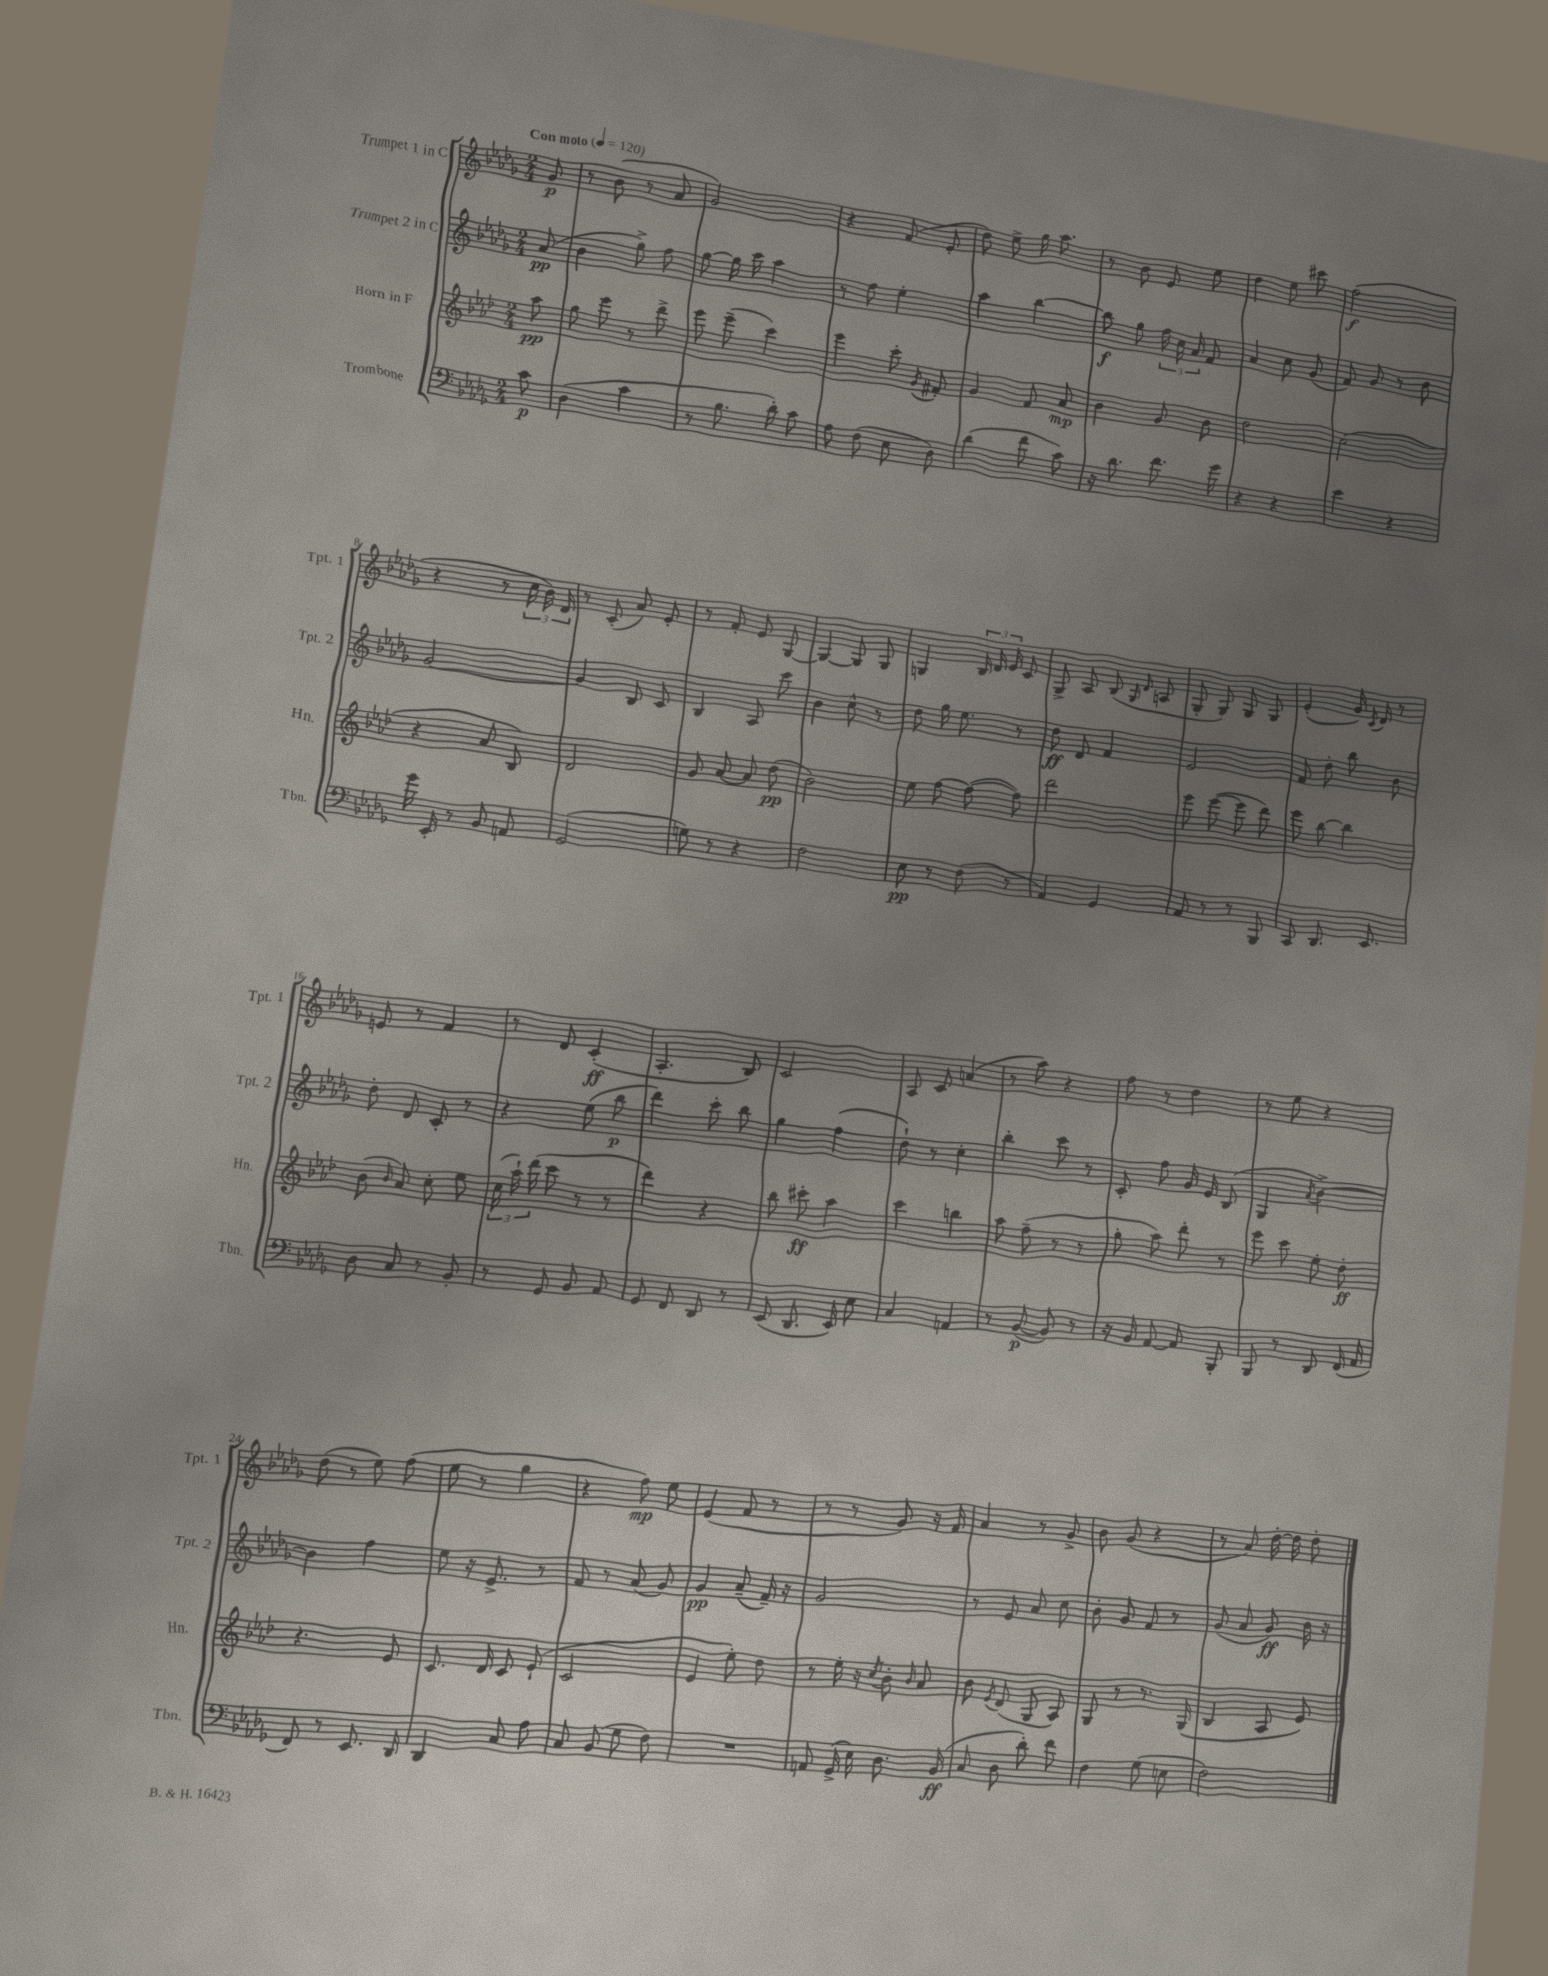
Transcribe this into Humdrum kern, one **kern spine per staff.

**kern	**dynam	**kern	**dynam	**kern	**dynam	**kern	**dynam
*part4	*part4	*part3	*part3	*part2	*part2	*part1	*part1
*staff4	*staff4	*staff3	*staff3	*staff2	*staff2	*staff1	*staff1
*I"Trombone	*	*I"Horn in F	*	*I"Trumpet 2 in C	*	*I"Trumpet 1 in C	*
*I'Tbn.	*	*I'Hn.	*	*I'Tpt. 2	*	*I'Tpt. 1	*
*clefF4	*	*clefG2	*	*clefG2	*	*clefG2	*
*k[b-e-a-d-g-]	*	*k[b-e-a-d-]	*	*k[b-e-a-d-g-]	*	*k[b-e-a-d-g-]	*
*M2/4	*	*M2/4	*	*M2/4	*	*M2/4	*
*MM120	*	*MM120	*	*MM120	*	*MM120	*
=	=	=	=	=	=	=	=
!	!	!	!	!	!	!LO:TX:a:B:t=Con moto	!
8c\	p	8aa-\	pp	(8a-/	pp	8g-/	p
=1	=1	=1	=1	=1	=1	=1	=1
(4D-\	.	8gg\	.	4b-\	.	8r	.
.	.	8eee-\	.	.	.	(8b-\	.
4c\	.	8r	.	8gg-^\)	.	8r	.
.	.	8ddd-^\	.	8ff\	.	8a-/	.
=2	=2	=2	=2	=2	=2	=2	=2
8r	.	8eee-\	.	[8gg-\	.	2g-/)	.
8.B-\	.	(8eee-~\	.	16gg-\]	.	.	.
.	.	.	.	16ccc\	.	.	.
.	.	4ccc\)	.	4aa-\	.	.	.
16d-'\)	.	.	.	.	.	.	.
8c\	.	.	.	.	.	.	.
=3	=3	=3	=3	=3	=3	=3	=3
8A-\	.	4eee-\	.	8r	.	4r	.
(8F\	.	.	.	8ff\	.	.	.
8E-\	.	8ccc'\	.	4ee-'\	.	(8f/	.
.	.	8qg/	.	.	.	.	.
8D-\)	.	8f#X'/	.	.	.	8e-'/	.
=4	=4	=4	=4	=4	=4	=4	=4
(4d-\	.	4g/	.	4aa-\	.	8dd-\)	.
.	.	.	.	.	.	8ee-^\	.
8f\	.	8f/	.	[4bb-\	.	16gg-\	.
.	.	.	.	.	.	8.aa-\	.
8c\)	.	8a-/	mp	.	.	.	.
=5	=5	=5	=5	=5	=5	=5	=5
16r	.	4b-\	.	8bb-\]	f	8r	.
8.d-\	.	.	.	.	.	.	.
.	.	.	.	8gg-\	.	8b-\	.
8.f\	.	8g/	.	24ff\	.	8e-/	.
.	.	.	.	24cc\	.	.	.
.	.	.	.	24a-/	.	.	.
.	.	8b-\	.	8f/	.	8ee-\	.
16g-\	.	.	.	.	.	.	.
=6	=6	=6	=6	=6	=6	=6	=6
4r	.	2dd-\	.	4a-/	.	4dd-\	.
4r	.	.	.	8cc\	.	8ee-\	.
.	.	.	.	(8g-/	.	8ccc#X\	.
=7	=7	=7	=7	=7	=7	=7	=7
4e-\	.	(2cc\	.	8f/)	.	(2ff\	f
.	.	.	.	8g-/	.	.	.
4r	.	.	.	8r	.	.	.
.	.	.	.	8b-\	.	.	.
!!LO:LB:g=z
=8	=8	=8	=8	=8	=8	=8	=8
16g-\	.	4r	.	[2g-/	.	4r	.
16EE-'/	.	.	.	.	.	.	.
8r	.	.	.	.	.	.	.
8BB-/	.	8a-/	.	.	.	8r	.
8AAn/	.	8B-/)	.	.	.	24cc\	.
.	.	.	.	.	.	24b-\)	.
.	.	.	.	.	.	24d-/	.
=9	=9	=9	=9	=9	=9	=9	=9
(2GG-/	.	2d-/	.	4g-/]	.	8r	.
.	.	.	.	.	.	(8c'/	.
.	.	.	.	8B-/	.	8a-/)	.
.	.	.	.	8c/	.	8e-'/	.
=10	=10	=10	=10	=10	=10	=10	=10
8Gn\)	.	8g/	.	4B-/	.	8r	.
8r	.	[8a-/	.	.	.	8f'/	.
4r	.	8a-/]	.	8A-/	.	8e-/	.
.	.	(8dd-\	pp	8ccc\	.	[8G-/	.
=11	=11	=11	=11	=11	=11	=11	=11
2F\	.	2b-\)	.	4b-\	.	4G-/_	.
.	.	.	.	8cc^^\	.	8G-/]	.
.	.	.	.	8r	.	8G-/	.
=12	=12	=12	=12	=12	=12	=12	=12
8E-\	pp	8ee-\	.	8dd-\	.	4Gn/	.
8r	.	[8ff\	.	16gg-\	.	.	.
.	.	.	.	8.ee-\	.	.	.
(8F\	.	(8ff\_	.	.	.	24B-/	.
.	.	.	.	.	.	24d-/	.
.	.	.	.	.	.	24e-/	.
8r	.	8ff\])	.	8r	.	8c/	.
=13	=13	=13	=13	=13	=13	=13	=13
4AA-/)	.	2ddd-\	.	8dd-\	ff	8G-^/	.
.	.	.	.	8d-/	.	8A-/	.
4GG-/	.	.	.	4f/	.	(8B-/	.
.	.	.	.	.	.	16qqG-/	.
.	.	.	.	.	.	16qqd-/	.
.	.	.	.	.	.	8An/	.
=14	=14	=14	=14	=14	=14	=14	=14
8AA-/	.	8eee-\	.	2e-/	.	8G-'/	.
8r	.	([8eee-\	.	.	.	8G-/)	.
8r	.	8eee-\]	.	.	.	8G-/	.
8BBB-/	.	8ddd-\)	.	.	.	8G-/	.
=15	=15	=15	=15	=15	=15	=15	=15
8CC/	.	8eee-\	.	8f/	.	(4e-'/	.
8.DD-/	.	[8bb-\	.	8dd-'\	.	.	.
.	.	4bb-\]	.	8bb-\	.	16g-/)	.
.	.	.	.	.	.	8qc/	.
8.EE-/	.	.	.	.	.	16d-/	.
.	.	.	.	8b-\	.	8r	.
!!LO:LB:g=z
=16	=16	=16	=16	=16	=16	=16	=16
8D-\	.	(8b-\	.	8dd-'\	.	8en/	.
.	.	16qqb-/	.	.	.	.	.
8C/	.	8a-/)	.	8d-/	.	8r	.
8r	.	8cc'\	.	8c'/	.	4f/	.
8BB-'/	.	8ee-\	.	8r	.	.	.
=17	=17	=17	=17	=17	=17	=17	=17
8r	.	(24cc\	.	4r	.	8r	.
.	.	24aa-`\)	.	.	.	.	.
.	.	(24ddd-\	.	.	.	.	.
8GG-/	.	8ccc\	.	.	.	8d-/	.
8BB-/	.	8r	.	(8ee-\	.	(4c'/	ff
8AA-/	.	8r	.	8bb-\	p	.	.
=18	=18	=18	=18	=18	=18	=18	=18
8GG-/	.	4ddd-\)	.	4ddd-\)	.	4.A-'/	.
8FF/	.	.	.	.	.	.	.
8DD-/	.	4r	.	8ccc'\	.	.	.
8r	.	.	.	8bb-\	.	8B-/)	.
=19	=19	=19	=19	=19	=19	=19	=19
(8EE-/	.	8bb-\	.	4gg-\	.	2c/	.
8.DD-/	.	8ccc#X'\	ff	.	.	.	.
.	.	4aa-\	.	(4ff\	.	.	.
16EE-/)	.	.	.	.	.	.	.
8E-\	.	.	.	.	.	.	.
=20	=20	=20	=20	=20	=20	=20	=20
4C/	.	4ccc\	.	8dd-`\)	.	8A-/	.
.	.	.	.	8r	.	8c/	.
4AAn/	.	4bbn\	.	4cc'\	.	(4an/	.
=21	=21	=21	=21	=21	=21	=21	=21
8r	.	8aa-\	.	4bb-'\	.	8r	.
([8BB-/	p	(8ff~\	.	.	.	8aa-\)	.
8BB-/])	.	8r	.	8ccc\	.	4r	.
8r	.	8r	.	8r	.	.	.
=22	=22	=22	=22	=22	=22	=22	=22
16r	.	8gg'\	.	8c'/	.	8ff\	.
16BB-/	.	.	.	.	.	.	.
[8AA-/	.	8aa-\)	.	8ff\	.	8r	.
8AA-/]	.	8ddd-'\	.	16g-/	.	4dd-\	.
.	.	.	.	16e-/	.	.	.
8BBB-'/	.	8r	.	(8B-/	.	.	.
=23	=23	=23	=23	=23	=23	=23	=23
8BBB-/	.	8eee-\	.	4G-/	.	8r	.
8r	.	8ccc\	.	.	.	8ee-\	.
.	.	.	.	8qa-/	.	.	.
8DD-/	.	8ee-'\	.	[4b-^\)	.	4r	.
(16FF/	.	8dd-'\	ff	.	.	.	.
16AA-/	.	.	.	.	.	.	.
!!LO:LB:g=z
=24	=24	=24	=24	=24	=24	=24	=24
8FF/)	.	4.r	.	4b-\]	.	(8dd-\	.
8r	.	.	.	.	.	8r	.
8.EE-/	.	.	.	4ff\	.	8ee-\)	.
.	.	8e-/	.	.	.	(8ff\	.
16DD-/	.	.	.	.	.	.	.
=25	=25	=25	=25	=25	=25	=25	=25
4DD-/	.	8.c/	.	8ee-\	.	8ee-\	.
.	.	.	.	16r	.	8r	.
.	.	16d-/	.	8.e-^/	.	.	.
8C/	.	8c/	.	.	.	4gg-\	.
8A-\	.	(8e-`/	.	8r	.	.	.
=26	=26	=26	=26	=26	=26	=26	=26
8C/	.	2c/	.	8f/	.	4r	.
(8BB-/	.	.	.	8r	.	.	.
8G-\	.	.	.	(8a-/	.	8ff\)	mp
8F\)	.	.	.	8g-/)	.	8ee-\	.
=27	=27	=27	=27	=27	=27	=27	=27
2r	.	4e-/	.	4g-/	pp	(4e-/	.
.	.	8ee-'\)	.	(8a-~/	.	8f/	.
.	.	8dd-\	.	16f~/)	.	8r	.
.	.	.	.	16r	.	.	.
=28	=28	=28	=28	=28	=28	=28	=28
8AAn/	.	8r	.	2g-/	.	8r	.
(16GG-^/	.	16ee-'\	.	.	.	8r	.
16E-\)	.	16r	.	.	.	.	.
.	.	8qcc/	.	.	.	.	.
8.D-\	.	8b-'\	.	.	.	8g-/)	.
.	.	16qqb-/	.	.	.	.	.
.	.	8a-/	.	.	.	16r	.
(16BB-/	ff	.	.	.	.	16f/	.
=29	=29	=29	=29	=29	=29	=29	=29
8C/	.	8b-\	.	8r	.	4a-/	.
.	.	8qe-/	.	.	.	.	.
8D-\	.	(8d-/	.	8e-/	.	.	.
8d-'\)	.	8G/	.	8a-/	.	8r	.
8f\	.	8A-/)	.	8cc\	.	8g-^/	.
=30	=30	=30	=30	=30	=30	=30	=30
4F\	.	8G/	.	8b-'\	.	8b-\	.
.	.	8r	.	8g-/	.	(8g-/	.
(8G-\	.	8.r	.	8f/	.	4r	.
8En\	.	.	.	8r	.	.	.
.	.	(16G/	.	.	.	.	.
=31	=31	=31	=31	=31	=31	=31	=31
2F\)	.	4B-/	.	(8g-/	.	8r	.
.	.	.	.	8a-/	.	8a-/)	.
.	.	8A-/	.	8g-/)	ff	[16dd-'\	.
.	.	.	.	.	.	16dd-\]	.
.	.	8e-/)	.	16b-\	.	8dd-'\	.
.	.	.	.	16r	.	.	.
==	==	==	==	==	==	==	==
*-	*-	*-	*-	*-	*-	*-	*-
